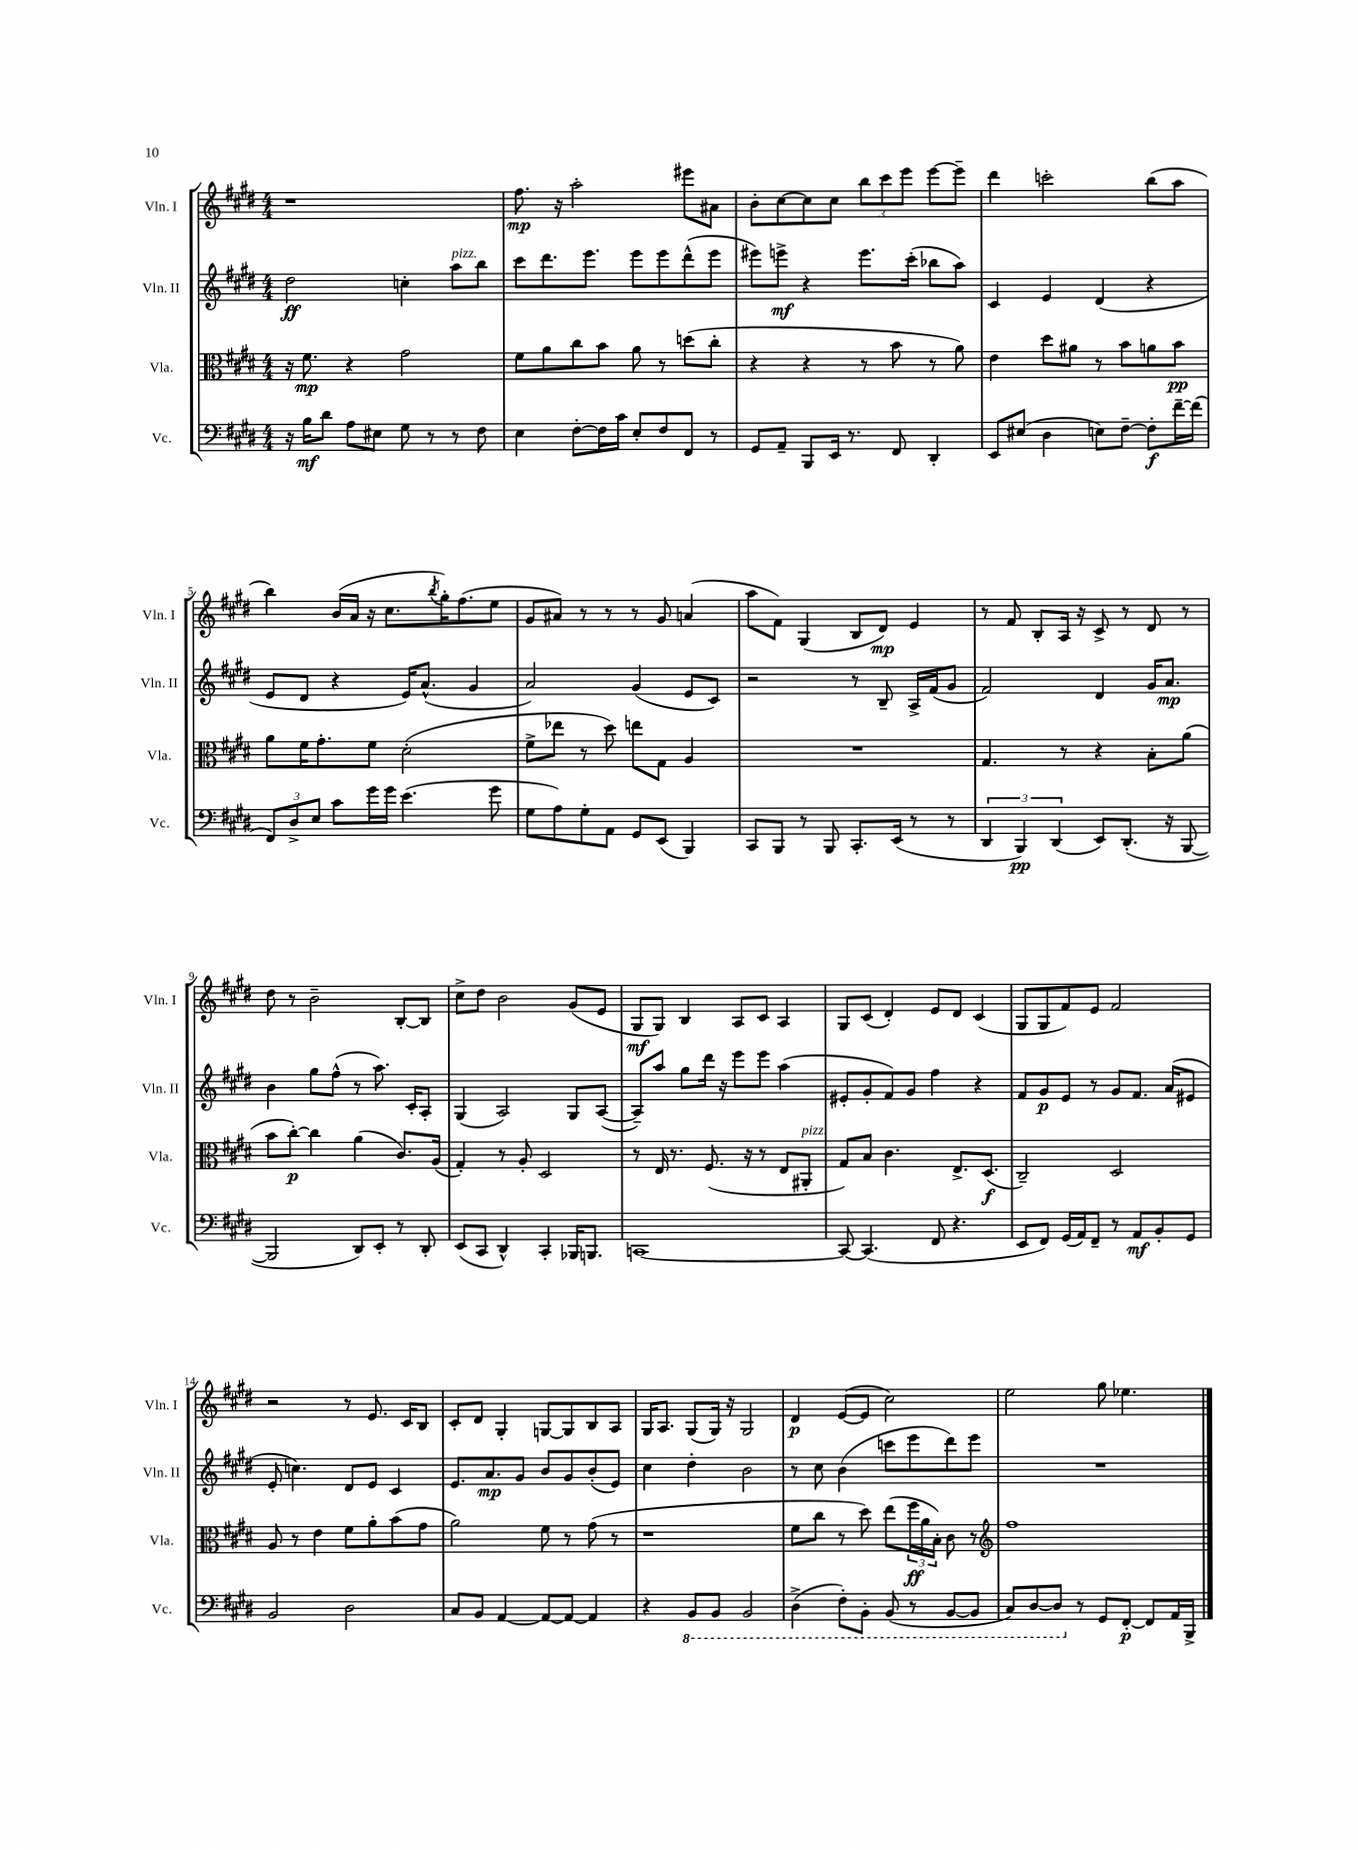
<<
\new StaffGroup <<
\new Staff = "s0" \with { instrumentName = "Vln. I" shortInstrumentName = "Vln. I" } {
    \clef treble \key e \major \numericTimeSignature \time 4/4
    r1 |
    fis''8.\mp r16 a''2-. eis'''8 ais'8 |
    b'8-. cis''8~ cis''8 cis''8 \tuplet 3/2 { b''8 cis'''8 e'''8 } e'''8~ e'''8-- |
    dis'''4 c'''2-. b''8( a''8 |
    b''4) b'16( a'16 r16 cis''8. \acciaccatura { b''8 } gis''16-.) fis''8.( e''8 |
    gis'8 ais'8) r8 r8 r8 gis'8 a'4( |
    a''8 fis'8) gis4( b8 dis'8\mp) e'4 |
    r8 fis'8 b8-. a16 r16 cis'8-> r8 dis'8 r8 |
    dis''8 r8 b'2-- b8~-. b8 |
    cis''8-> dis''8 b'2 gis'8( e'8 |
    gis8\mf gis8) b4 a8 cis'8 a4 |
    gis8 cis'8( dis'4-.) e'8 dis'8 cis'4( |
    gis8 gis8 fis'8) e'8 fis'2 |
    r2 r8 e'8. cis'16 b8 |
    cis'8-. dis'8 gis4-. g8~ g8 b8 a8 |
    gis16 a8. gis8( gis16) r16 gis2 |
    dis'4\p e'8~( e'8 cis''2) |
    e''2 gis''8 ees''4. \bar "|." |
}
\new Staff = "s1" \with { instrumentName = "Vln. II" shortInstrumentName = "Vln. II" } {
    \clef treble \key e \major \numericTimeSignature \time 4/4
    dis''2\ff c''4-. a''8^\markup { \italic "pizz." } b''8 |
    cis'''8 dis'''8. e'''8. e'''8 e'''8 dis'''8-^( e'''8 |
    eis'''8) e'''8->\mf r4 e'''8. cis'''16-.( bes''8 a''8) |
    cis'4 e'4 dis'4( r4 |
    e'8 dis'8 r4 e'16) a'8.-^( gis'4 |
    a'2) gis'4( e'8 cis'8) |
    r2 r8 b8-- a16-> fis'16( gis'8 |
    fis'2) dis'4 gis'16 a'8.\mp |
    b'4 gis''8 fis''8-^( r8 a''8.) cis'16-. a8-. |
    gis4( a2) gis8 a8~( |
    a8--) a''8 gis''8 dis'''16 r16 e'''8 e'''8 a''4( |
    eis'8-. gis'8-. fis'8) gis'8 fis''4 r4 |
    fis'8 gis'8\p e'8 r8 gis'8 fis'8. a'16( eis'8 |
    e'8-. c''4.) dis'8 e'8 cis'4 |
    e'8. a'8.\mp gis'8 b'8 gis'8 b'8-.( e'8) |
    cis''4 dis''4-. b'2 |
    r8 cis''8 b'4( c'''8 e'''8 dis'''8) e'''8 |
    R1 \bar "|." |
}
\new Staff = "s2" \with { instrumentName = "Vla." shortInstrumentName = "Vla." } {
    \clef alto \key e \major \numericTimeSignature \time 4/4
    r16 fis'8.\mp r4 gis'2 |
    fis'8 a'8 cis''8 b'8 a'8 r8 d''8( cis''8-. |
    r4 r4 r8 b'8 r8 a'8) |
    e'4 dis''8 ais'8 r8 b'8 a'8 b'8\pp |
    a'8 fis'16 gis'8.-. fis'8 dis'2-.( |
    fis'8-> ees''8 r8 dis''8) e''8 gis8 a4 |
    R1 |
    gis4. r8 r4 b8-. a'8( |
    b'8 cis''8~-.\p) cis''4 a'4( cis'8.) a16( |
    gis4-.) r8 a8-. dis2 |
    r8 e16 r8. fis8.( r16 r8 e8 ais,8-.^\markup { \italic "pizz." } |
    gis8) b8 cis'4. e8.-> dis8.\f( |
    cis2--) dis2 |
    a8 r8 e'4 fis'8 a'8-. b'8( gis'8 |
    a'2) fis'8 r8 gis'8( r8 |
    r1 |
    fis'8 cis''8 r8 dis''8) e''8( \tuplet 3/2 { fis''16\ff a'16 b16-.) } cis'8 r8 |
    \clef treble fis''1 \bar "|." |
}
\new Staff = "s3" \with { instrumentName = "Vc." shortInstrumentName = "Vc." } {
    \clef bass \key e \major \numericTimeSignature \time 4/4
    r16 b16\mf dis'8 a8 eis8 gis8 r8 r8 fis8 |
    e4 fis8~-. fis16 cis'16 e8-. fis8 fis,8 r8 |
    gis,8 a,8-- b,,8 e,16 r8. fis,8 dis,4-. |
    e,8 eis8( dis4 e8) fis8~-- fis8-.\f fis'16~-- fis'16( |
    \tuplet 3/2 { fis,8) dis8-> e8 } cis'8 gis'16 gis'16 e'4.( gis'8 |
    gis8 a8) gis8-. a,8 gis,8 e,8( b,,4) |
    cis,8 b,,8 r8 b,,8 cis,8.-. e,16( r8 r8 |
    \tuplet 3/2 { dis,4 b,,4\pp) dis,4( } e,8) dis,8.-.( r16 b,,8~ |
    b,,2 dis,8) e,8-. r8 dis,8-. |
    e,8( cis,8 dis,4-^) cis,4-. bes,,16 b,,8. |
    c,1~ |
    c,8~ c,4.( fis,8 r4. |
    e,8 fis,8) gis,16( a,16) fis,8-- r8 a,8\mf b,8-. gis,8 |
    b,2 dis2 |
    cis8 b,8 a,4~ a,8~ a,8~ a,4 |
    r4 \ottava #-1 b,,8 b,,8 b,,2 |
    dis,4->( fis,8-.) b,,8-. b,,8( r8 b,,8~ b,,8 |
    cis,8) dis,8~ dis,8 \ottava #0 r8 gis,8 fis,8~-.\p fis,8 a,16 b,,16-> \bar "|." |
}
>>
>>
